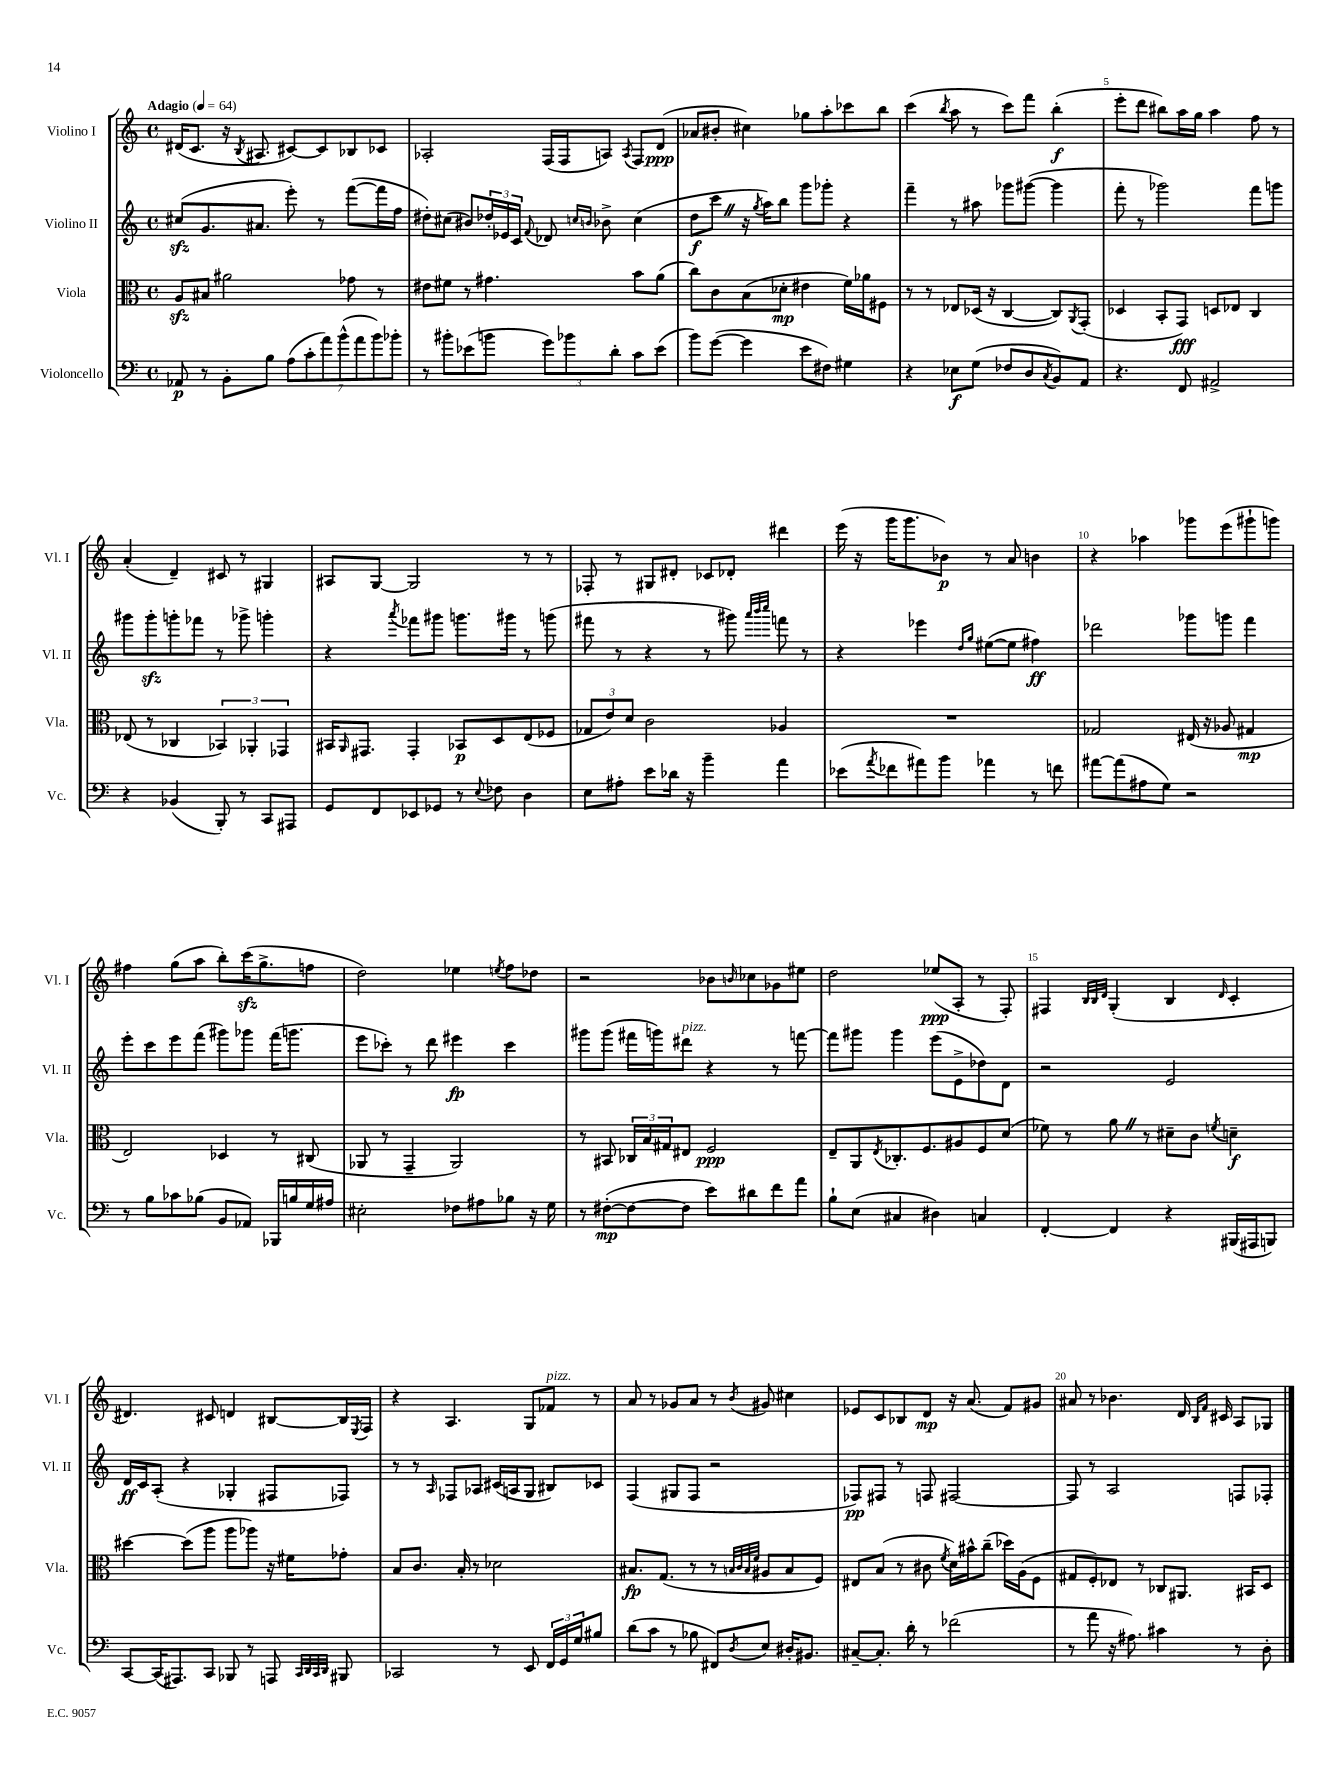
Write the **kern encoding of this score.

**kern	**dynam	**kern	**dynam	**kern	**dynam	**kern	**dynam
*part4	*part4	*part3	*part3	*part2	*part2	*part1	*part1
*staff4	*staff4	*staff3	*staff3	*staff2	*staff2	*staff1	*staff1
*I"Violoncello	*	*I"Viola	*	*I"Violino II	*	*I"Violino I	*
*I'Vc.	*	*I'Vla.	*	*I'Vl. II	*	*I'Vl. I	*
*clefF4	*	*clefC3	*	*clefG2	*	*clefG2	*
*k[]	*	*k[]	*	*k[]	*	*k[]	*
*M4/4	*	*M4/4	*	*M4/4	*	*M4/4	*
*met(c)	*	*met(c)	*	*met(c)	*	*met(c)	*
*MM64	*	*MM64	*	*MM64	*	*MM64	*
=1	=1	=1	=1	=1	=1	=1	=1
!	!	!	!	!	!	!LO:TX:a:B:t=Adagio	!
8AA-X/	p	8Azz/L	.	(8cc#Xzz/L	.	(16d#X/KL	.
.	.	.	.	.	.	8.c/J	.
8r	.	8B#X/J	.	8.g/	.	.	.
8BB'\L	.	2a#X\	.	.	.	16r	.
.	.	.	.	.	.	8qB/	.
.	.	.	.	8.a#X/J	.	8.A#X/	.
8B\J	.	.	.	.	.	.	.
(14A\L	.	.	.	8eee'\)	.	[8c#X/L)	.
14c'\	.	.	.	.	.	.	.
.	.	.	.	8r	.	8c#/]	.
14a\)	.	.	.	.	.	.	.
(14b^^\	.	.	.	.	.	.	.
.	.	8g-X\	.	([8fff\L	.	8B-X/	.
14a\	.	.	.	.	.	.	.
14b\)	.	.	.	.	.	.	.
.	.	8r	.	16fff\L]	.	8c-X/J	.
14b-X'\J	.	.	.	.	.	.	.
.	.	.	.	16ff\JJ	.	.	.
=2	=2	=2	=2	=2	=2	=2	=2
8r	.	8e#X\L	.	8dd#X'\L)	.	2A-X'/	.
8b#X'\L	.	8f#X\J	.	(8cc#X\J	.	.	.
(8e-X\	.	8r	.	8b#X/L)	.	.	.
8bn\J	.	4.g#X\	.	24dd-X'/L	.	.	.
.	.	.	.	24e-X/	.	.	.
.	.	.	.	24c/JJ	.	.	.
.	.	.	.	8qqf/	.	.	.
12g\L)	.	.	.	8d-X/	.	(16F/LL	.
.	.	.	.	.	.	16F/J	.
12b-X\	.	.	.	.	.	.	.
.	.	.	.	16qqccn/LL	.	.	.
.	.	.	.	16qqbn/JJ	.	.	.
.	.	.	.	8b-X^\	.	8An/J)	.
12d'\J	.	.	.	.	.	.	.
.	.	.	.	.	.	8qA/	.
8c\L	.	8b\L	.	(4cc\	.	8F/L	.
(8e-\J	.	(8a\J	.	.	.	(8d/J	ppp
=3	=3	=3	=3	=3	=3	=3	=3
8b\L)	.	8cc\L)	.	8dd\L	f	8a-X/L	.
([8g\J	.	8c\	.	8cccZ\J	.	8b#X'/J	.
4g\]	.	(8B\	.	16r	.	4cc#X\)	.
.	.	.	.	8qgg/	.	.	.
.	.	.	.	16aa\KL)	.	.	.
.	.	8d-X'\J	mp	8bb\J	.	.	.
8e\L	.	4e#X\	.	8ggg\L	.	8gg-X\L	.
8F#X\J)	.	.	.	8ggg-X'\J	.	8aa'\	.
4G#X\	.	16f\LL)	.	4r	.	8ccc-X\	.
.	.	16a-X\J	.	.	.	.	.
.	.	8F#X\J	.	.	.	8bb\J	.
=4	=4	=4	=4	=4	=4	=4	=4
4r	.	8r	.	4fff~\	.	(4ccc\	.
.	.	8r	.	.	.	.	.
.	.	.	.	.	.	8qbb/	.
8E-X\L	f	8E-X/L	.	8r	.	8aa\	.
(8G\J	.	(16D-X/Jk	.	8aa#X\	.	8r	.
.	.	16r	.	.	.	.	.
8F-X/L	.	[4C/	.	8ggg-X\L	.	8ccc\L)	.
8D/	.	.	.	([8ggg#X\J	.	8fff\J	.
8qC/	.	.	.	.	.	.	.
8BB/)	.	8C/L])	.	4ggg#\]	.	(4bb'\	f
.	.	8qAA/	.	.	.	.	.
8AA/J	.	(8GG'/J	.	.	.	.	.
=5	=5	=5	=5	=5	=5	=5	=5
4.r	.	4D-X/	.	8fff'\	.	8eee'\L	.
.	.	.	.	8r	.	8ddd\J	.
.	.	8BB'/L	.	2ggg-X\)	.	8bb#X\L)	.
8FF/	.	8GG/J)	fff	.	.	16aa\L	.
.	.	.	.	.	.	16gg\JJ	.
2AA#X^/	.	8Dn/L	.	.	.	4aa\	.
.	.	8E-X/J	.	.	.	.	.
.	.	4C/	.	8fff\L	.	8ff\	.
.	.	.	.	8gggn\J	.	8r	.
!!LO:LB:g=z
=6	=6	=6	=6	=6	=6	=6	=6
4r	.	(8E-X/	.	8ggg#X\L	.	(4a'/	.
.	.	8r	.	8ggg#zz'\	.	.	.
(4BB-X/	.	4C-X/	.	8gggn'\	.	4d~/)	.
.	.	.	.	8fff-X\J	.	.	.
8BBB'/)	.	6BB-X/)	.	8r	.	8c#X/	.
8r	.	.	.	8ggg-X^\	.	8r	.
.	.	6AA-X'/	.	.	.	.	.
8CC/L	.	.	.	4gggn'\	.	4G#X/	.
.	.	6GG-X/	.	.	.	.	.
8AAA#X/J	.	.	.	.	.	.	.
=7	=7	=7	=7	=7	=7	=7	=7
8GG/L	.	16BB#X/KL	.	4r	.	8A#X/L	.
.	.	16qqAA/	.	.	.	.	.
.	.	8.GG#X/J	.	.	.	.	.
8FF/	.	.	.	.	.	[8G/J	.
.	.	.	.	8qaaa/	.	.	.
8EE-X/	.	4GG#'/	.	8fff-X\L	.	2G/]	.
8GG-X/J	.	.	.	8ggg#X\J	.	.	.
8r	.	8BB-X/L	p	8.gggn\L	.	.	.
8qqE/	.	.	.	.	.	.	.
8F-X\	.	8D/	.	.	.	.	.
.	.	.	.	16ggg#X\Jk	.	.	.
4D\	.	(8E/	.	8r	.	8r	.
.	.	8F-X/J	.	(8gggn\	.	8r	.
=8	=8	=8	=8	=8	=8	=8	=8
8E\L	.	12G-X/L	.	8fff#X\	.	8F-X'/	.
.	.	12e/)	.	.	.	.	.
8A#X'\J	.	.	.	8r	.	8r	.
.	.	12d/J	.	.	.	.	.
8e\L	.	2c\	.	4r	.	8G#X/L	.
16d-X\Jk	.	.	.	.	.	8d#X'/J	.
16r	.	.	.	.	.	.	.
4b~\	.	.	.	8r	.	8c-X/L	.
.	.	.	.	8ggg#X\)	.	8d-X'/J	.
.	.	.	.	32qqaaa/LLL	.	.	.
.	.	.	.	32qqbbb/	.	.	.
.	.	.	.	32qqcccc/JJJ	.	.	.
4a\	.	4A-X/	.	8fffn\	.	4ddd#X\	.
.	.	.	.	8r	.	.	.
=9	=9	=9	=9	=9	=9	=9	=9
(8e-X\L	.	1r	.	4r	.	(16eee\	.
.	.	.	.	.	.	16r	.
8qa/	.	.	.	.	.	.	.
8f-X\	.	.	.	.	.	16ggg\KL	.
.	.	.	.	.	.	8.ggg\	.
8a#X\)	.	.	.	4eee-X\	.	.	.
8b\J	.	.	.	.	.	8b-X\J)	p
.	.	.	.	16qqdd/LL	.	.	.
.	.	.	.	16qqgg/JJ	.	.	.
4a-X\	.	.	.	([8ee#X\L	.	8r	.
.	.	.	.	8ee#\J]	.	8a/	.
8r	.	.	.	4ff#X\)	ff	4bn\	.
8fn\	.	.	.	.	.	.	.
=10	=10	=10	=10	=10	=10	=10	=10
[8a#X\L	.	2G-X/	.	2ddd-X\	.	4r	.
(8a#\]	.	.	.	.	.	.	.
8A#X\	.	.	.	.	.	4aa-X\	.
8G\J)	.	.	.	.	.	.	.
2r	.	(16E#X/	.	8ggg-X\L	.	8ggg-X\L	.
.	.	16r	.	.	.	.	.
.	.	8A-X/	.	8gggn\J	.	(8eee\	.
.	.	4G#X/	mp	4fff\	.	8ggg#X`\	.
.	.	.	.	.	.	8gggn\J)	.
!!LO:LB:g=z
=11	=11	=11	=11	=11	=11	=11	=11
8r	.	2E/)	.	8eee'\L	.	4ff#X\	.
8B\L	.	.	.	8ccc\	.	.	.
8c-X\	.	.	.	8eee\	.	(8gg\L	.
(8B-X\J	.	.	.	(8fff\J	.	8aa\J	.
8BB/L	.	4D-X/	.	8ggg#X\L)	.	8bb'\L)	.
8AA-X/J)	.	.	.	8ggg-X\J	.	(16ccczz\K	.
.	.	.	.	.	.	8.gg^\	.
16BBB-X/LL	.	8r	.	(16fff\KL	.	.	.
16Bn/	.	.	.	8.gggn\J	.	.	.
16G/	.	(8C#X/	.	.	.	8ffn\J	.
16A#X/JJ	.	.	.	.	.	.	.
=12	=12	=12	=12	=12	=12	=12	=12
2E#X'\	.	8AA-X/	.	8eee\L	.	2dd\)	.
.	.	8r	.	8ccc-X'\J)	.	.	.
.	.	4GG~/	.	8r	.	.	.
.	.	.	.	8ddd\	.	.	.
8F-X\L	.	2AA-/)	.	4eee#X\	fp	4ee-X\	.
8A#X\	.	.	.	.	.	.	.
.	.	.	.	.	.	8qeen/	.
8B-X\J	.	.	.	4ccc-\	.	8ff\L	.
16r	.	.	.	.	.	8dd-X\J	.
16G\	.	.	.	.	.	.	.
=13	=13	=13	=13	=13	=13	=13	=13
8r	.	8r	.	8ggg#X\L	.	2r	.
([8F#X'\L	mp	8BB#X/	.	(8ggg#\J	.	.	.
8F#\_	.	24C-X/LL	.	16fff#X\LL	.	.	.
.	.	24B/	.	.	.	.	.
.	.	.	.	16gggn\J)	.	.	.
.	.	24G#X/J	.	.	.	.	.
!	!	!	!	!LO:TX:a:i:t=pizz.	!	!	!
8F#\J]	.	8E#X/J	.	8ddd#X\J	.	.	.
8e\L)	.	2F/	ppp	4r	.	8b-X\L	.
.	.	.	.	.	.	16qqbn/	.
8d#X\	.	.	.	.	.	8cc-X\	.
8f\	.	.	.	8r	.	8g-X\	.
8a\J	.	.	.	[8fffn\	.	8ee#X\J	.
=14	=14	=14	=14	=14	=14	=14	=14
8B`\L	.	8E~/L	.	8fff\L]	.	2dd\	.
(8E\J	.	8AA/	.	8ggg#X\J	.	.	.
.	.	8qE/	.	.	.	.	.
4C#X/	.	8.C-X'/	.	4ggg#\	.	.	.
.	.	8.F/	.	.	.	.	.
4D#X\)	.	.	.	(8eee\L	.	(8ee-X/L	ppp
.	.	8A#X/	.	8e^\	.	8A'/J	.
4Cn/	.	8F/	.	8dd-X\)	.	8r	.
.	.	(8d/J	.	8d\J	.	8F'/)	.
=15	=15	=15	=15	=15	=15	=15	=15
[4FF'/	.	8f-X\)	.	2r	.	4F#X/	.
.	.	8r	.	.	.	.	.
.	.	.	.	.	.	32qqB/LLL	.
.	.	.	.	.	.	32qqB/	.
.	.	.	.	.	.	32qqd/JJJ	.
4FF/]	.	8aZ\	.	.	.	(4G'/	.
.	.	8r	.	.	.	.	.
4r	.	8d#X~\L	.	2e/	.	4B/	.
.	.	8c\J	.	.	.	.	.
.	.	8qfn/	.	.	.	16qqd/	.
(16BBB#X/LL	.	4dn~\	f	.	.	4c'/	.
16AAA#X/J	.	.	.	.	.	.	.
8BBBn/J)	.	.	.	.	.	.	.
!!LO:LB:g=z
=16	=16	=16	=16	=16	=16	=16	=16
[8CC/L	.	[4dd#X\	.	16d/LL	ff	4.d#X/)	.
.	.	.	.	16c/J	.	.	.
(16CC/K]	.	.	.	(8A'/J	.	.	.
8.AAA#X/)	.	.	.	.	.	.	.
.	.	(8dd#\L]	.	4r	.	.	.
8CC/J	.	8aa\J	.	.	.	8c#X/	.
8BBB-X/	.	8aa\L	.	4G-X'/	.	4dn/	.
8r	.	8aa-X\J)	.	.	.	.	.
8AAAn/	.	16r	.	8F#X/L	.	[8B#X/L	.
.	.	16f#X\KL	.	.	.	.	.
32qqCC/LLL	.	.	.	.	.	.	.
32qqDD/	.	.	.	.	.	.	.
32qqCC/	.	.	.	.	.	.	.
32qqDD/JJJ	.	.	.	.	.	.	.
8BBB#X/	.	8g-X'\J	.	8F-X/J)	.	16B#/L]	.
.	.	.	.	.	.	8qE/	.
.	.	.	.	.	.	16F/JJ	.
=17	=17	=17	=17	=17	=17	=17	=17
2CC-X/	.	8B/L	.	8r	.	4r	.
.	.	8.c/J	.	8r	.	.	.
.	.	.	.	16qqA/	.	.	.
.	.	.	.	8F-X/L	.	4.A/	.
.	.	16B'/	.	.	.	.	.
.	.	8r	.	8A-X/J	.	.	.
8r	.	2d-X\	.	(16c#X/LL	.	.	.
.	.	.	.	16An/J	.	.	.
8EE/	.	.	.	8G/J	.	8G/L	.
!	!	!	!	!	!	!LO:TX:a:i:t=pizz.	!
24FF/LL	.	.	.	8B#X/L)	.	8f-X/J	.
24GG/	.	.	.	.	.	.	.
24G/J	.	.	.	.	.	.	.
8B#X/J	.	.	.	8c-X/J	.	8r	.
=18	=18	=18	=18	=18	=18	=18	=18
(8d\L	.	8.B#X/L	fp	(4F/	.	8a/	.
8c\J	.	.	.	.	.	8r	.
.	.	(8.G/J	.	.	.	.	.
8r	.	.	.	8G#X/L	.	8g-X/L	.
8B-X\	.	8r	.	8F/J	.	8a/J	.
8FF#X/L)	.	8r	.	2r	.	8r	.
.	.	32qqBn/LLL	.	.	.	.	.
.	.	32qqc/	.	.	.	.	.
.	.	32qqB/	.	.	.	.	.
8qD/	.	32qqf/JJJ	.	.	.	8qb/	.
8E/J	.	8A#X/L	.	.	.	8g#X/	.
16D#X'/KL	.	8B/	.	.	.	4cc#X\	.
8.BB#X/J	.	.	.	.	.	.	.
.	.	8F/J)	.	.	.	.	.
=19	=19	=19	=19	=19	=19	=19	=19
[8C#X~/L	.	8E#X/L	.	8F-X/L)	pp	8e-X/L	.
8.C#'/J]	.	(8B/J	.	8F#X/J	.	8c/	.
.	.	8r	.	8r	.	8B-X/	.
16d'\	.	.	.	.	.	.	.
8r	.	8c#X\	.	8Fn/	.	8d/J	mp
.	.	8qf/	.	.	.	.	.
(2f-X\	.	16d\LL)	.	[2F#X/	.	16r	.
.	.	16b#X^^\J	.	.	.	(8.a/	.
.	.	(8cc~\J	.	.	.	.	.
.	.	16dd-X\LL)	.	.	.	8f/L)	.
.	.	(16A\J	.	.	.	.	.
.	.	8F\J	.	.	.	8g#X/J	.
=20	=20	=20	=20	=20	=20	=20	=20
8r	.	8G#X/L	.	8F#/]	.	8a#X/	.
8a\	.	8F'/)	.	8r	.	8r	.
16r	.	8E-X/J	.	2A/	.	4.b-X\	.
8.A#X\)	.	.	.	.	.	.	.
.	.	8r	.	.	.	.	.
4c#X\	.	8C-X/L	.	.	.	.	.
.	.	8.AA#X/J	.	.	.	16d/	.
.	.	.	.	.	.	16qqB/LL	.
.	.	.	.	.	.	16qqf/JJ	.
.	.	.	.	.	.	16c#X/	.
8r	.	.	.	8Fn/L	.	8A/L	.
.	.	16BB#X/KL	.	.	.	.	.
8D'\	.	8D/J	.	8F-X'/J	.	8G-X/J	.
==	==	==	==	==	==	==	==
*-	*-	*-	*-	*-	*-	*-	*-
